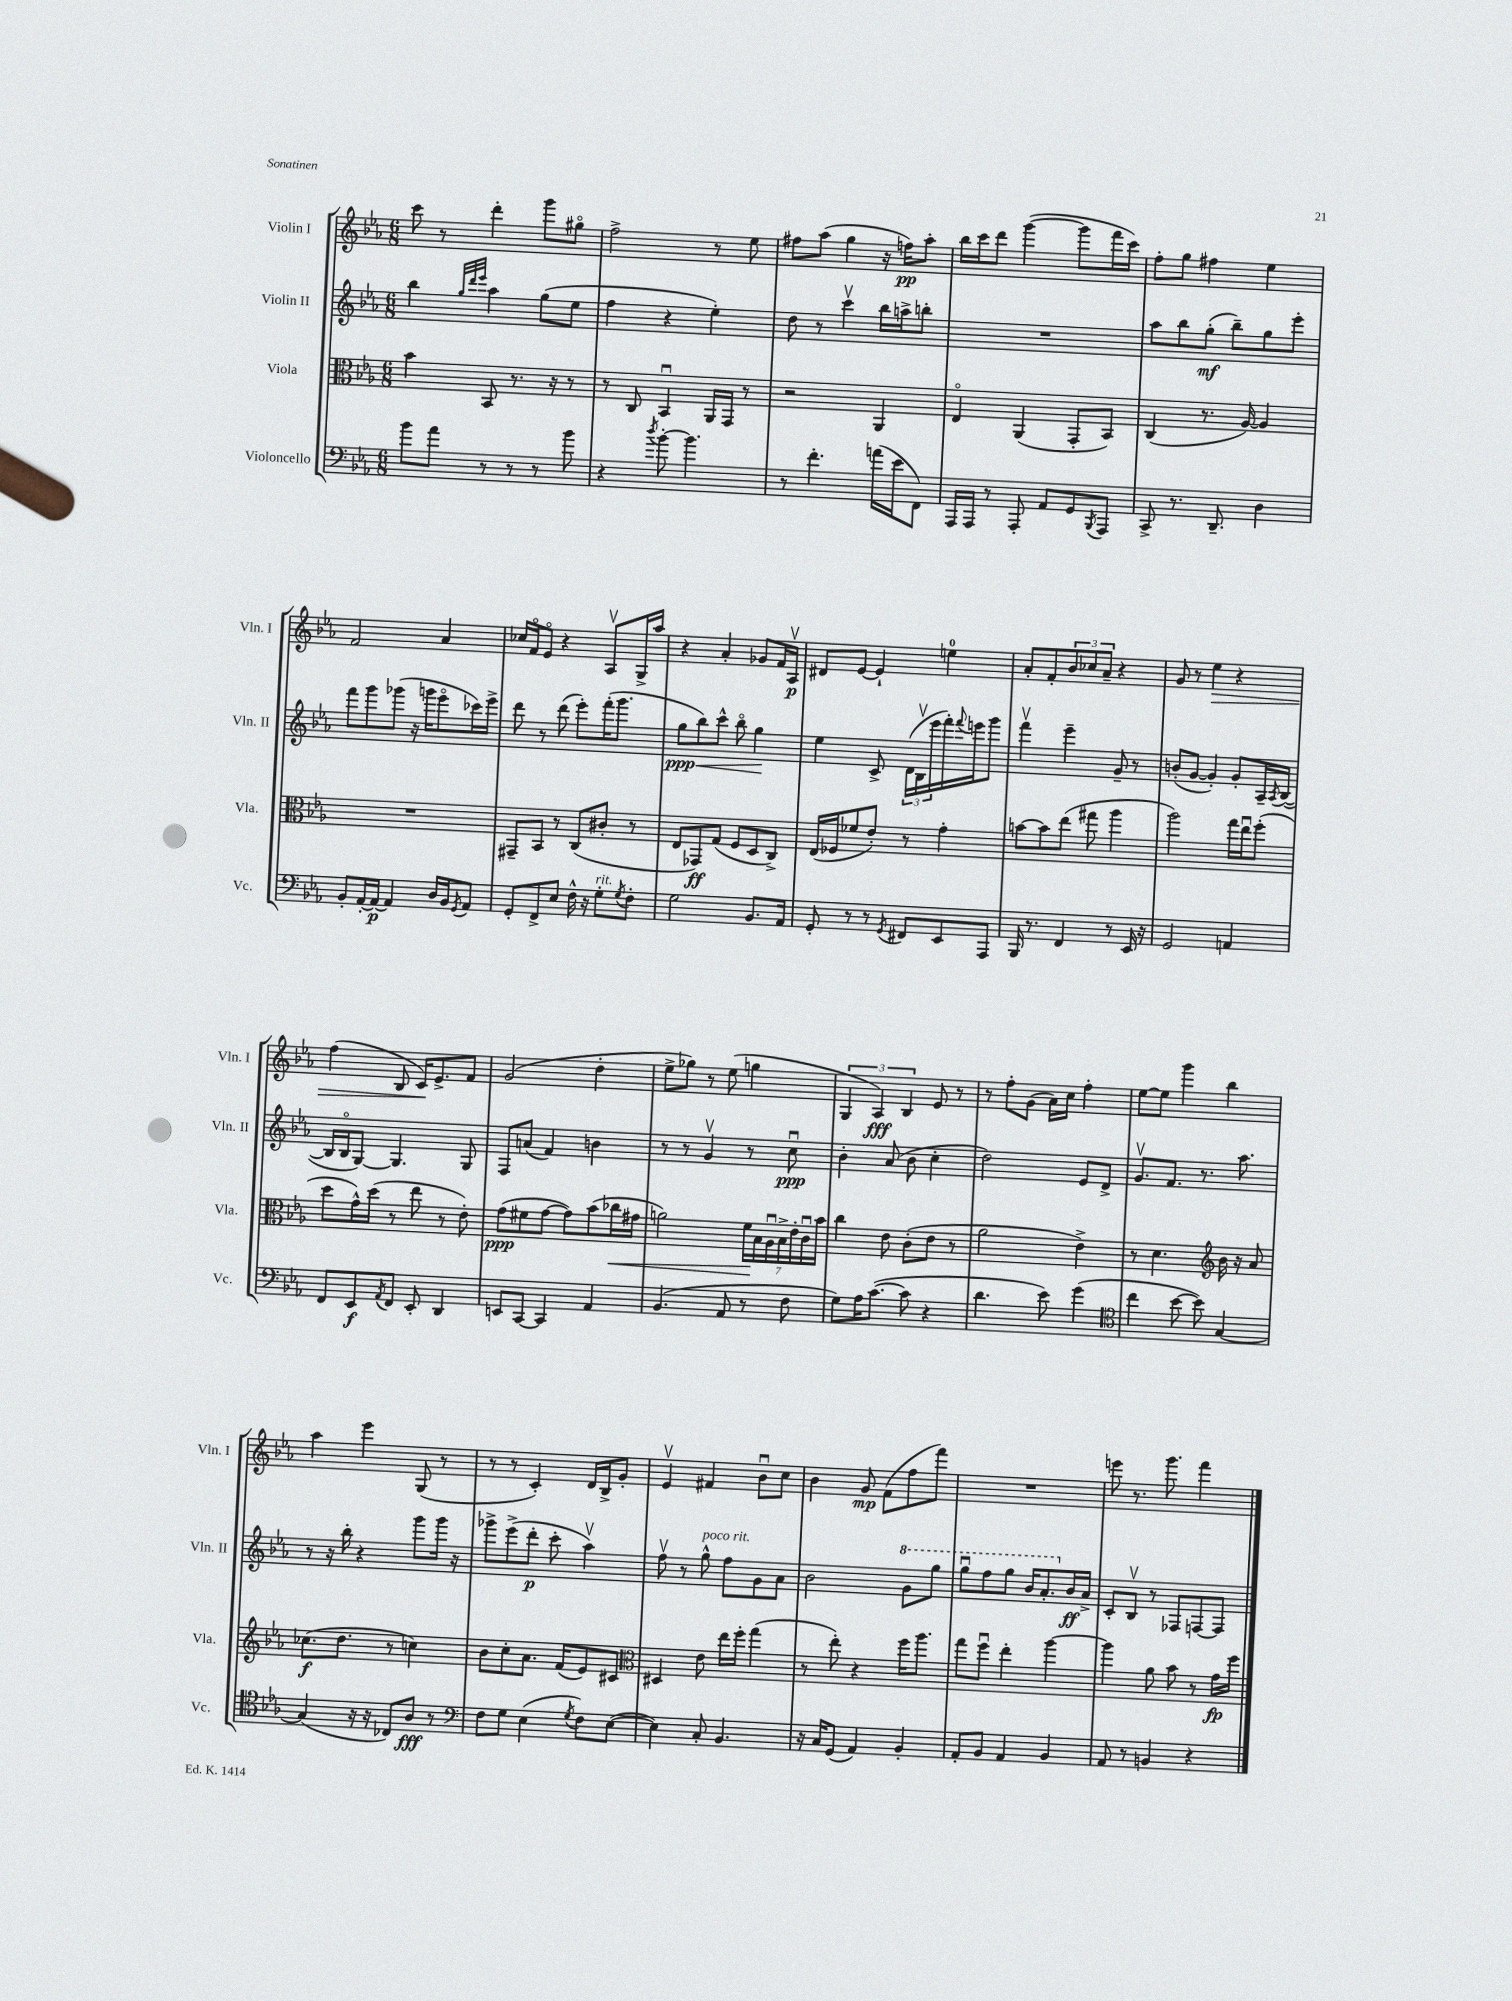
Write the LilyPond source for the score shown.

<<
\new StaffGroup <<
\new Staff = "s0" \with { instrumentName = "Violin I" shortInstrumentName = "Vln. I" } {
    \clef treble \key ees \major \numericTimeSignature \time 6/8
    c'''8 r8 d'''4-. g'''8 gis''8\flageolet |
    f''2-> r8 ees''8 |
    fis''8 aes''8( g''4 r16 f''16\pp) aes''8-. |
    bes''16 c'''16 d'''8 g'''4~( g'''8 f'''16 c'''16) |
    f''8-. g''8 fis''4 ees''4 |
    f'2 aes'4 |
    ces''16 f'16\flageolet ees'8\flageolet r4 aes8\upbow g16-> aes''16 |
    r4 aes'4-. ges'8 f'16 aes16\upbow\p |
    dis'8 ees'8~ ees'4-! e''4-0 |
    aes'8-. f'8-. \tuplet 3/2 { bes'8 ces''8 aes'8-- } r4 |
    g'8 r8 ees''4\> r4 |
    f''4( bes8 c'16\!) ees'8.-> f'8 |
    g'2( d''4-. |
    ees''8-> ges''8) r8 ees''8( g''4 |
    \tuplet 3/2 { g4 aes4\fff) bes4 } ees'8 r8 |
    r8 f''8-. g'8( aes'16) c''16 f''4-. |
    ees''8~ ees''8 g'''4 bes''4 |
    aes''4 ees'''4 g8( r8 |
    r8 r8 c'4-.) d'16 bes16-> g'8-. |
    ees'4\upbow fis'4 bes'8\downbow c''8 |
    bes'4 g'8\mp f'8( f''8 f'''8) |
    R2. |
    e'''8 r8. g'''8. f'''4 \bar "|." |
}
\new Staff = "s1" \with { instrumentName = "Violin II" shortInstrumentName = "Vln. II" } {
    \clef treble \key ees \major \numericTimeSignature \time 6/8
    bes''4 \grace { g''32 d'''32 ees'''32 } aes''4 g''8( ees''8 |
    f''4 r4 ees''4-.) |
    d''8 r8 c'''4\upbow bes''16 a''16-> b''8-. |
    R2. |
    aes''8 bes''8 g''8-.\mf( bes''8--) g''8 ees'''8-. |
    f'''8 g'''8 ges'''8( r16 g'''16 ees'''8\flageolet ces'''16) ees'''16-> |
    d'''8 r8 d'''8( ees'''8-.) f'''16-.( g'''8. |
    g''8\ppp bes''8\<) c'''8-^ bes''8\flageolet g''4\! |
    ees''4 c'8-> \tuplet 3/2 { d'16( bes16\upbow ees'''16 } f'''16-.) \appoggiatura { f'''8 } e'''16 g'''8 |
    f'''4\upbow ees'''4-- g'8-- r8 |
    b'8-.( g'8~ g'4-.) g'8-. aes16-- \acciaccatura { aes8 } bes16~( |
    bes16 bes16\flageolet g8~) g4. g8 |
    f8 a'8( f'4) b'4 |
    r8 r8 g'4\upbow r8 c''8\downbow\ppp |
    bes'4-. aes'8( bes'8 c''4-. |
    d''2) ees'8 d'8-> |
    g'8.\upbow f'8. r8. aes''8. |
    r8 r16 bes''16-. r4 g'''8 g'''16 r16 |
    ges'''8-> ees'''8->( d'''8-.\p c'''8-. aes''4\upbow) |
    f''8\upbow r8 g''8-^^\markup { \italic "poco rit." } f''8 g'8 aes'8 |
    bes'2 \ottava #1 g''8 g'''8 |
    g'''8\downbow f'''8 g'''8 bes''16 aes''8.-. \ottava #0 bes'16\ff aes'16-> |
    c'8-. bes8\upbow r8 fes8 f8~ f8 \bar "|." |
}
\new Staff = "s2" \with { instrumentName = "Viola" shortInstrumentName = "Vla." } {
    \clef alto \key ees \major \numericTimeSignature \time 6/8
    bes'4 bes,8 r8. r16 r8 |
    r8 c8 bes,4\downbow aes,16 g,16 r8 |
    r2 aes,4 |
    ees4\flageolet aes,4( g,8-. bes,8) |
    c4( r8. aes16~) aes4 |
    R2. |
    gis,8-- bes,8 r8 c8( cis'8-. r8 |
    ees8 ges,8\ff) g8( f8 d8 c8->) |
    ees16( fes16 fes'8 ees'8-.) r8 g'4-. |
    b'8~ b'8 ees''8( gis''8 aes''4 |
    aes''2) g''16 ees''16\downbow f''8-.( |
    d''8 g'16-^) d''16( r8 ees''8 r8 ees'8-.) |
    g'8\ppp( fis'8 g'8~ g'8) bes'8( ces''16\< gis'16 |
    a'2) \tuplet 7/4 { f'16\! bes16 aes16\downbow bes16-> ees'16-. c'16\downbow bes'16 } |
    c''4 ees'8 c'8-.( ees'8 r8 |
    aes'2 ees'4->) |
    r8 d'4. \clef treble bes'16 r16 aes'8 |
    ces''8.\f( d''8. r8 c''4) |
    bes'8 c''8-. aes'8. f'16( ees'8) cis'8 |
    \clef alto dis4 ees'8 ees''16 f''16-. g''4( |
    r8 ees''8-.) r4 f''16 aes''8. |
    g''8 f''8\downbow ees''4-. aes''4~ |
    aes''4 aes'8 bes'8 r8 g'16\fp f''16 \bar "|." |
}
\new Staff = "s3" \with { instrumentName = "Violoncello" shortInstrumentName = "Vc." } {
    \clef bass \key ees \major \numericTimeSignature \time 6/8
    bes'8 aes'8 r8 r8 r8 bes'8 |
    r4 \acciaccatura { d''8 } bes'8~-. bes'4. |
    r8 f'4.-. a'16( ees'16 f,8) |
    aes,,16 aes,,16 r8 aes,,8-. aes,8 g,8 \acciaccatura { bes,,8 } aes,,8 |
    c,8-> r8. d,8.-- d4 |
    bes,8-. aes,16~-. aes,16~\p aes,4 d16 bes,16 \acciaccatura { g,8 } aes,8 |
    g,8-. f,8-> ees8 f16-^ r16 g8-.^\markup { \italic "rit." } \acciaccatura { g8 } f8-. |
    g2 bes,8. aes,16 |
    g,8-. r8 r8 \acciaccatura { g,8 } fis,8 ees,8 aes,,8 |
    bes,,16 r8. f,4 r8 ees,16 r16 |
    g,2 a,4 |
    f,8 ees,8\f \acciaccatura { aes,8 } f,8 ees,8-. d,4 |
    e,8 c,8~ c,4 aes,4 |
    bes,4.( aes,8 r8 f8 |
    g8) aes16 c'8.~( c'8 r4 |
    d'4. ees'8) g'4( |
    \clef tenor c''4 bes'8~ bes'8) g4~ |
    g4( r16 r16 ces8) aes8\fff r8 |
    \clef bass f8 g8 ees4( \acciaccatura { g8 } f8) ees8~( |
    ees4) c8-. bes,4. |
    r16 c16 g,8( aes,4) bes,4-. |
    aes,8-. bes,8 aes,4 bes,4 |
    aes,8 r8 b,4 r4 \bar "|." |
}
>>
>>
\layout { \context { \Score \remove "Bar_number_engraver" } }
